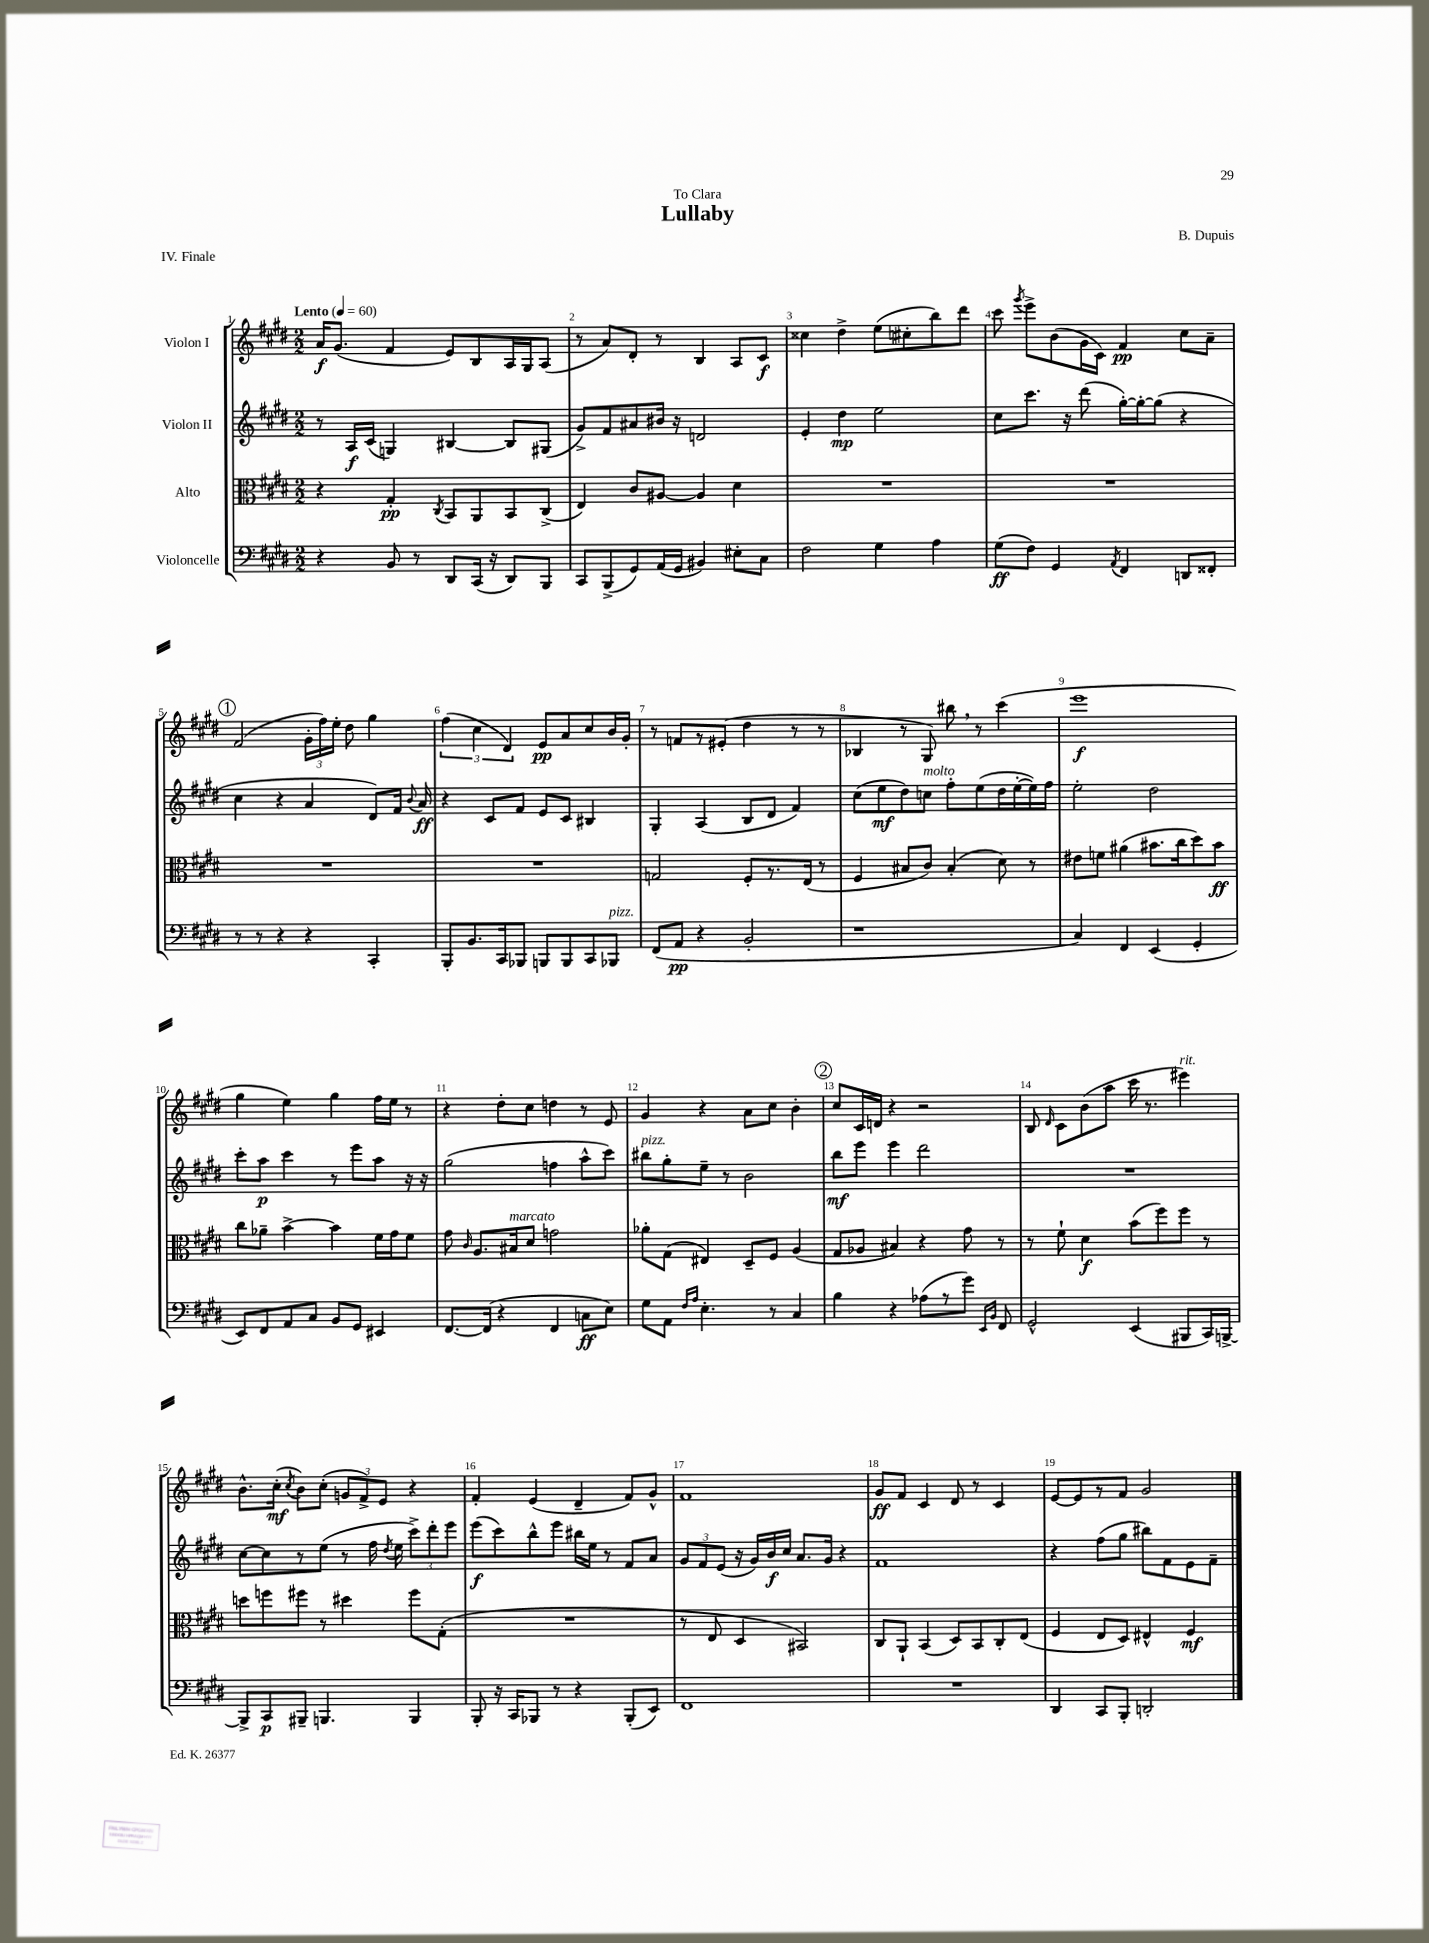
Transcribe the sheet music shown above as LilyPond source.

\header { title = "Lullaby" composer = "B. Dupuis" dedication = "To Clara" piece = "IV. Finale" }
<<
\new StaffGroup <<
\new Staff = "s0" \with { instrumentName = "Violon I" } {
    \clef treble \key e \major \numericTimeSignature \time 2/2 \tempo "Lento" 4 = 60
    \autoBeamOff a'16[\f gis'8.]( fis'4 e'8[) b8 a16 gis16 a8]( |
    r8 a'8[) dis'8]-. r8 b4 a8[ cis'8]\f |
    cisis''4 dis''4-> e''8[( cis''8-. b''8) dis'''8] |
    cis'''8 \acciaccatura { gis'''8 } e'''8[-> b'8( gis'16 cis'16]) fis'4\pp cis''8[ a'8]-- |
    \mark \markup { \circle "1" } fis'2( \tuplet 3/2 { gis'16[-. fis''16) e''16]-. } dis''8 gis''4 |
    \tuplet 3/2 { fis''4( cis''4 dis'4) } e'8[\pp a'8 cis''8 b'16 gis'16]-. |
    r8 f'8[ r8 eis'8]-.( dis''4 r8 r8 |
    bes4 r8 gis8) bis''8 \breathe r8 cis'''4( |
    e'''1\f |
    gis''4 e''4) gis''4 fis''16[ e''16] r8 |
    r4 dis''8[-. cis''8] d''4 r8 e'8 |
    gis'4 r4 a'8[ cis''8] b'4-. |
    \mark \markup { \circle "2" } cis''8[ cis'16 d'16] r4 r2 |
    b8 \grace { dis'16 } cis'8[ b'8( a''8] cis'''16 r8. eis'''4^\markup { \italic "rit." }) |
    b'8.[-^ cis''16]-.\mf( \acciaccatura { cis''8 } b'8[) cis''8]-.( \tuplet 3/2 { g'8[ fis'8->) e'8] } r4 |
    fis'4-. e'4( dis'4-- fis'8[) gis'8]-^ |
    fis'1 |
    gis'8[\ff fis'8] cis'4 dis'8 r8 cis'4 |
    e'8[~ e'8 r8 fis'8] gis'2 \bar "|." |
}
\new Staff = "s1" \with { instrumentName = "Violon II" } {
    \clef treble \key e \major \numericTimeSignature \time 2/2
    \autoBeamOff r8 a16[\f cis'16]( g4) bis4~ bis8[ gis8]( |
    gis'8[->) fis'8 ais'8 bis'16] r16 d'2 |
    e'4-. dis''4\mp e''2 |
    cis''8[ cis'''8.] r16 dis'''8( gis''16[~-.) gis''16~-. gis''8]( r4 |
    \mark \markup { \circle "1" } cis''4 r4 a'4 dis'8[) fis'16] \appoggiatura { b'8 } a'16\ff |
    r4 cis'8[ fis'8] e'8[ cis'8] bis4 |
    gis4-. a4( b8[ dis'8] fis'4) |
    cis''8[( e''8\mf dis''8) c''8]^\markup { \italic "molto" } fis''8[-. e''8( dis''16 e''16~-. e''16) fis''16] |
    e''2-. dis''2 |
    cis'''8[-. a''8]\p cis'''4 r8 e'''8[ a''8] r16 r16 |
    gis''2( f''4 a''8[-^ cis'''8]) |
    bis''8[^\markup { \italic "pizz." } gis''8-. e''8]-- r8 b'2 |
    \mark \markup { \circle "2" } b''8[\mf e'''8] e'''4 dis'''2 |
    R1 |
    cis''8[~ cis''8 r8 e''8]( r8 fis''16 \acciaccatura { dis''8 } e''16 \tuplet 3/2 { cis'''8[->) dis'''8-. e'''8] } |
    e'''8[\f( cis'''8) b''8-^ e'''8] bis''16[ e''16] r8 fis'8[ a'8] |
    \tuplet 3/2 { gis'8[ fis'8 e'8]( } r16 gis'16[) b'16\f cis''16] a'8.[ gis'16] r4 |
    fis'1 |
    r4 fis''8[( gis''8] bis''8[) fis'8 e'8 fis'8]-- \bar "|." |
}
\new Staff = "s2" \with { instrumentName = "Alto" } {
    \clef alto \key e \major \numericTimeSignature \time 2/2
    \autoBeamOff r4 gis4-.\pp \acciaccatura { cis8 } b,8[ a,8 b,8 cis8]->( |
    e4) cis'8[ ais8]~ ais4 dis'4 |
    R1 |
    R1 |
    \mark \markup { \circle "1" } R1 |
    R1 |
    g2 fis8[-. r8. e16]( r8 |
    fis4 bis8[ cis'8]) bis4-.( dis'8) r8 |
    eis'8[ f'8] ais'4( bis'8.[ cis''16 dis''8) bis'8]\ff |
    cis''8[ aes'8]-- b'4~-> b'4 fis'16[ gis'16 fis'8] |
    gis'8 \grace { cis'16 } a8.[ bis16^\markup { \italic "marcato" } dis'8] g'2 |
    aes'8[-. gis8]( eis4) dis8[-- fis8] a4( |
    \mark \markup { \circle "2" } gis8[ aes8] bis4) r4 gis'8 r8 |
    r8 fis'8-! dis'4\f b'8[( fis''8) fis''8] r8 |
    d''8[ f''8 fis''8] r8 dis''4 fis''8[ gis8]-.( |
    R1 |
    r8 e8 dis4 bis,2) |
    cis8[ a,8]-! b,4( dis8[) b,8 cis8-. e8]( |
    fis4 e8[ dis8]) eis4-^ fis4\mf \bar "|." |
}
\new Staff = "s3" \with { instrumentName = "Violoncelle" } {
    \clef bass \key e \major \numericTimeSignature \time 2/2
    \autoBeamOff r4 b,8 r8 dis,8[ cis,16]( r16 dis,8[) b,,8] |
    cis,8[ b,,8->( gis,8) a,16( gis,16] bis,4) eis8[-. cis8] |
    fis2 gis4 a4 |
    gis8[\ff( fis8]) gis,4 \acciaccatura { a,8 } fis,4 d,8[ fisis,8]-. |
    \mark \markup { \circle "1" } r8 r8 r4 r4 cis,4-. |
    b,,8[-. b,8. cis,16 bes,,8] b,,8[ b,,8 cis,8 bes,,8]^\markup { \italic "pizz." } |
    fis,8[( a,8]\pp r4 b,2-. |
    r1 |
    cis4) fis,4 e,4( gis,4-. |
    e,8[) fis,8 a,8 cis8] b,8[ gis,8] eis,4 |
    fis,8.[~ fis,16]( r4 fis,4 c8[\ff e8]) |
    gis8[ a,8] \grace { fis16[ a16] } e4.-. r8 cis4 |
    \mark \markup { \circle "2" } b4 r4 aes8[( r8 gis'8]) \grace { e,16[ b,16] } fis,8 |
    gis,2-^ e,4( bis,,8[ cis,16) b,,16]~-> |
    b,,8[-> cis,8\p bis,,8]-- b,,4. b,,4 |
    b,,8-. r16 cis,16[ bes,,8] r8 r4 bes,,8[-.( e,8]) |
    fis,1 |
    R1 |
    dis,4 cis,8[ b,,8]-. d,2-. \bar "|." |
}
>>
>>
\layout { \context { \Score \override BarNumber.break-visibility = ##(#f #t #t) barNumberVisibility = #all-bar-numbers-visible } }
